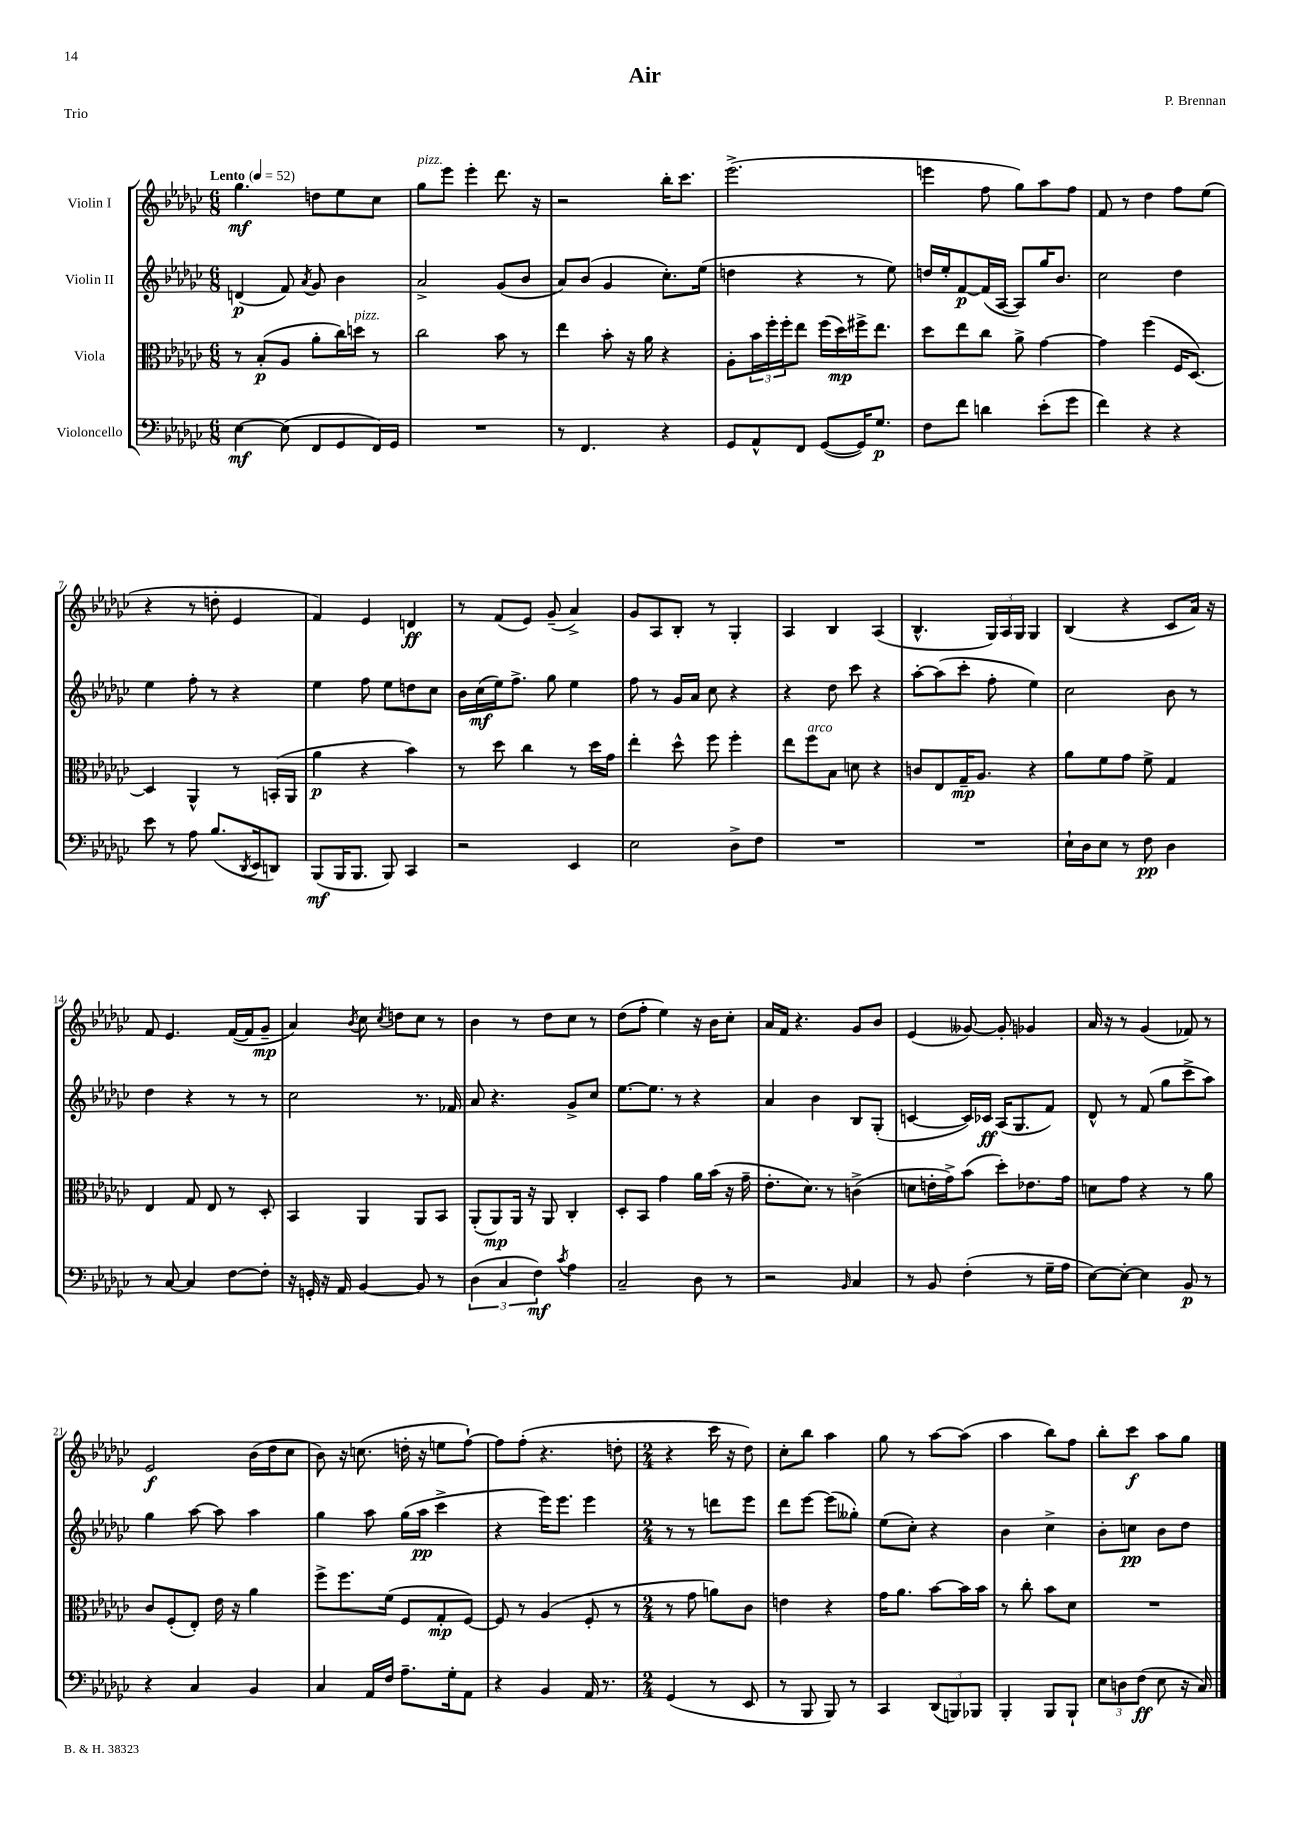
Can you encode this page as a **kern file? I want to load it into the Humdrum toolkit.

**kern	**dynam	**kern	**dynam	**kern	**dynam	**kern	**dynam
*part4	*part4	*part3	*part3	*part2	*part2	*part1	*part1
*staff4	*staff4	*staff3	*staff3	*staff2	*staff2	*staff1	*staff1
*I"Violoncello	*	*I"Viola	*	*I"Violin II	*	*I"Violin I	*
*clefF4	*	*clefC3	*	*clefG2	*	*clefG2	*
*k[b-e-a-d-g-c-]	*	*k[b-e-a-d-g-c-]	*	*k[b-e-a-d-g-c-]	*	*k[b-e-a-d-g-c-]	*
*M6/8	*	*M6/8	*	*M6/8	*	*M6/8	*
*MM52	*	*MM52	*	*MM52	*	*MM52	*
=1	=1	=1	=1	=1	=1	=1	=1
!	!	!	!	!	!	!LO:TX:a:B:t=Lento	!
[4E-\	mf	8r	.	(4dn/	p	4.gg-\	mf
.	.	(8B-'/L	p	.	.	.	.
(8E-\]	.	8A-/J	.	8f/)	.	.	.
.	.	.	.	8qa-/	.	.	.
8FF/L	.	8a-'\L	.	8g-/	.	8ddn\L	.
8GG-/	.	16cc-\L)	.	4b-\	.	8ee-\	.
!	!	!LO:TX:a:i:t=pizz.	!	!	!	!	!
.	.	16ddn\JJ	.	.	.	.	.
16FF/L)	.	8r	.	.	.	8cc-\J	.
16GG-/JJ	.	.	.	.	.	.	.
=2	=2	=2	=2	=2	=2	=2	=2
!	!	!	!	!	!	!LO:TX:a:i:t=pizz.	!
2.r	.	2cc-\	.	2a-^/	.	8gg-\L	.
.	.	.	.	.	.	8eee-\J	.
.	.	.	.	.	.	4eee-'\	.
.	.	8b-\	.	(8g-/L	.	8.ddd-\	.
.	.	8r	.	8b-/J	.	.	.
.	.	.	.	.	.	16r	.
=3	=3	=3	=3	=3	=3	=3	=3
8r	.	4ee-\	.	8a-/L)	.	2r	.
4.FF/	.	.	.	(8b-/J	.	.	.
.	.	8b-'\	.	4g-/	.	.	.
.	.	16r	.	.	.	.	.
.	.	16a-\	.	.	.	.	.
4r	.	4r	.	8.cc-'\L)	.	16bb-'\KL	.
.	.	.	.	.	.	8.ccc-\J	.
.	.	.	.	(16ee-\Jk	.	.	.
=4	=4	=4	=4	=4	=4	=4	=4
8GG-/L	.	8A-'\L	.	4ddn\	.	(2.eee-^\	.
8AA-^^/	.	24b-\L	.	.	.	.	.
.	.	24ff'\	.	.	.	.	.
.	.	24ff'\J	.	.	.	.	.
8FF/J	.	8ee-\J	.	4r	.	.	.
([8GG-/L	.	(16ff\LL	.	.	.	.	.
.	.	16dd-\)	mp	.	.	.	.
16GG-/K])	.	16ff#X^\J	.	8r	.	.	.
8.G-/J	p	8.ee-\J	.	.	.	.	.
.	.	.	.	8ee-\)	.	.	.
=5	=5	=5	=5	=5	=5	=5	=5
8F\L	.	8dd-\L	.	16ddn/LL	.	4eeen\	.
.	.	.	.	16ee-'/J	.	.	.
8f\J	.	8ee-\	.	[8f/	p	.	.
4dn\	.	8cc-\J	.	(16f/L]	.	8ff\	.
.	.	.	.	[16A-/JJ	.	.	.
.	.	8a-^\	.	8A-/L])	.	8gg-\L)	.
(8e-'\L	.	[4g-\	.	16gg-/K	.	8aa-\	.
.	.	.	.	8.b-/J	.	.	.
8g-\J	.	.	.	.	.	8ff\J	.
=6	=6	=6	=6	=6	=6	=6	=6
4f\)	.	4g-\]	.	2cc-\	.	8f/	.
.	.	.	.	.	.	8r	.
4r	.	(4ff\	.	.	.	4dd-\	.
4r	.	16F/KL	.	4dd-\	.	8ff\L	.
.	.	[8.D-/J)	.	.	.	.	.
.	.	.	.	.	.	(8ee-\J	.
!!LO:LB:g=z
=7	=7	=7	=7	=7	=7	=7	=7
8e-\	.	4D-/]	.	4ee-\	.	4r	.
8r	.	.	.	.	.	.	.
8A-\	.	4AA-^^/	.	8ff'\	.	8r	.
(8.B-/L	.	.	.	8r	.	8ddn'\	.
.	.	8r	.	4r	.	4e-/	.
8qDD-/	.	.	.	.	.	.	.
16EE-/k	.	.	.	.	.	.	.
8DDn/J)	.	(16BBn'/LL	.	.	.	.	.
.	.	16AA-/JJ	.	.	.	.	.
=8	=8	=8	=8	=8	=8	=8	=8
(8BBB-/L	mf	4a-\	p	4ee-\	.	4f/)	.
16BBB-/K	.	.	.	.	.	.	.
8.BBB-/J	.	.	.	.	.	.	.
.	.	4r	.	8ff\	.	4e-/	.
8BBB-/)	.	.	.	8ee-\L	.	.	.
4CC-/	.	4b-\)	.	8ddn\	.	4dn/	ff
.	.	.	.	8cc-\J	.	.	.
=9	=9	=9	=9	=9	=9	=9	=9
2r	.	8r	.	16b-\LL	.	8r	.
.	.	.	.	(16cc-\	mf	.	.
.	.	8dd-\	.	16ee-\J)	.	(8f/L	.
.	.	.	.	8.ff^\J	.	.	.
.	.	4cc-\	.	.	.	8e-/J)	.
.	.	.	.	8gg-\	.	(8g-~/	.
4EE-/	.	8r	.	4ee-\	.	4a-^/)	.
.	.	16dd-\LL	.	.	.	.	.
.	.	16g-\JJ	.	.	.	.	.
=10	=10	=10	=10	=10	=10	=10	=10
2E-\	.	4ee-'\	.	8ff\	.	8g-/L	.
.	.	.	.	8r	.	8A-/	.
.	.	8dd-^^\	.	16g-/LL	.	8B-'/J	.
.	.	.	.	16a-/JJ	.	.	.
.	.	8ff\	.	8cc-\	.	8r	.
8D-^\L	.	4ff'\	.	4r	.	4G-'/	.
8F\J	.	.	.	.	.	.	.
=11	=11	=11	=11	=11	=11	=11	=11
2.r	.	8ee-\L	.	4r	.	4A-/	.
!	!	!LO:TX:a:i:t=arco	!	!	!	!	!
.	.	8ff\	.	.	.	.	.
.	.	8B-\J	.	8dd-\	.	4B-/	.
.	.	8dn\	.	8ccc-\	.	.	.
.	.	4r	.	4r	.	(4A-/	.
=12	=12	=12	=12	=12	=12	=12	=12
2.r	.	8cn/L	.	[8aa-'\L	.	4.B-^^/	.
.	.	8E-/	.	(8aa-\]	.	.	.
.	.	16G-~/K	mp	8ccc-'\J	.	.	.
.	.	8.A-/J	.	.	.	.	.
.	.	.	.	8ff'\	.	24G-/LL)	.
.	.	.	.	.	.	24A-/	.
.	.	.	.	.	.	24G-/JJ	.
.	.	4r	.	4ee-\)	.	4G-/	.
=13	=13	=13	=13	=13	=13	=13	=13
16E-`\LL	.	8a-\L	.	2cc-\	.	(4B-/	.
16D-\J	.	.	.	.	.	.	.
8E-\J	.	8f\	.	.	.	.	.
8r	.	8g-\J	.	.	.	4r	.
8F\	pp	8f^\	.	.	.	.	.
4D-\	.	4G-/	.	8b-\	.	8c-/L	.
.	.	.	.	8r	.	16a-/Jk)	.
.	.	.	.	.	.	16r	.
!!LO:LB:g=z
=14	=14	=14	=14	=14	=14	=14	=14
8r	.	4E-/	.	4dd-\	.	8f/	.
[8C-/	.	.	.	.	.	4.e-/	.
4C-/]	.	8G-/	.	4r	.	.	.
.	.	8E-/	.	.	.	.	.
[8F\L	.	8r	.	8r	.	([16f/LL	.
.	.	.	.	.	.	16f/J]	.
8F'\J]	.	8D-'/	.	8r	.	8g-~/J	mp
=15	=15	=15	=15	=15	=15	=15	=15
16r	.	4BB-/	.	2cc-\	.	4a-/)	.
16GGn'/	.	.	.	.	.	.	.
16r	.	.	.	.	.	.	.
16AA-/	.	.	.	.	.	.	.
.	.	.	.	.	.	8qb-/	.
[4BB-/	.	4AA-/	.	.	.	8cc-\	.
.	.	.	.	.	.	8qcc-/	.
.	.	.	.	.	.	8ddn\L	.
8BB-/]	.	8AA-/L	.	8.r	.	8cc-\J	.
8r	.	8BB-/J	.	.	.	8r	.
.	.	.	.	16f-X/	.	.	.
=16	=16	=16	=16	=16	=16	=16	=16
(6D-\	.	(8AA-'/L	.	8a-/	.	4b-\	.
.	.	8AA-/)	mp	4.r	.	.	.
6C-/	.	.	.	.	.	.	.
.	.	16AA-/Jk	.	.	.	8r	.
.	.	16r	.	.	.	.	.
6F\)	mf	.	.	.	.	.	.
.	.	8AA-/	.	.	.	8dd-\L	.
8qc-/	.	.	.	.	.	.	.
4A-\	.	4C-'/	.	8g-^/L	.	8cc-\J	.
.	.	.	.	8cc-/J	.	8r	.
=17	=17	=17	=17	=17	=17	=17	=17
2C-~/	.	8D-'/L	.	[8.ee-\L	.	(8dd-\L	.
.	.	8BB-/J	.	.	.	8ff'\J	.
.	.	.	.	8.ee-\J]	.	.	.
.	.	4g-\	.	.	.	4ee-\)	.
.	.	.	.	8r	.	.	.
8D-\	.	16a-\LL	.	4r	.	16r	.
.	.	(16b-\JJ	.	.	.	16b-\KL	.
8r	.	16r	.	.	.	8cc-'\J	.
.	.	16g-~\	.	.	.	.	.
=18	=18	=18	=18	=18	=18	=18	=18
2r	.	8.e-'\L	.	4a-/	.	16a-/LL	.
.	.	.	.	.	.	16f/JJ	.
.	.	.	.	.	.	4.r	.
.	.	8.d-\J)	.	.	.	.	.
.	.	.	.	4b-\	.	.	.
.	.	8r	.	.	.	.	.
16qqBB-/	.	.	.	.	.	.	.
4C-/	.	(4cn^\	.	8B-/L	.	8g-/L	.
.	.	.	.	(8G-'/J	.	8b-/J	.
=19	=19	=19	=19	=19	=19	=19	=19
8r	.	8dn\L	.	[4cn/	.	(4e-/	.
8BB-/	.	16en'\L	.	.	.	.	.
.	.	16g-^\J)	.	.	.	.	.
(4F'\	.	(8b-\J	.	16c/LL])	.	[8g--X/)	.
.	.	.	.	16c-X/JJ	ff	.	.
.	.	8dd-'\L)	.	(16A-/KL	.	8g--'/]	.
.	.	.	.	8.G-/	.	.	.
8r	.	8.e-X\	.	.	.	4g-X/	.
16G-~\LL	.	.	.	8f/J)	.	.	.
16A-\JJ	.	16g-\Jk	.	.	.	.	.
=20	=20	=20	=20	=20	=20	=20	=20
[8E-\L)	.	8dn\L	.	8d-^^/	.	16a-/	.
.	.	.	.	.	.	16r	.
8E-'\J_	.	8g-\J	.	8r	.	8r	.
4E-\]	.	4r	.	(8f/	.	(4g-/	.
.	.	.	.	8gg-\L	.	.	.
8BB-/	p	8r	.	8ccc-^\	.	8f-X/)	.
8r	.	8a-\	.	8aa-\J)	.	8r	.
!!LO:LB:g=z
=21	=21	=21	=21	=21	=21	=21	=21
4r	.	8c-/L	.	4gg-\	.	2e-/	f
.	.	(8F'/	.	.	.	.	.
4C-/	.	8E-'/J)	.	[8aa-\	.	.	.
.	.	16e-\	.	8aa-\]	.	.	.
.	.	16r	.	.	.	.	.
4BB-/	.	4a-\	.	4aa-\	.	(16b-\LL	.
.	.	.	.	.	.	16dd-\J	.
.	.	.	.	.	.	8cc-\J	.
=22	=22	=22	=22	=22	=22	=22	=22
4C-/	.	8ff^\L	.	4gg-\	.	8b-\)	.
.	.	8.ff\	.	.	.	16r	.
.	.	.	.	.	.	(8.ccn\	.
16AA-/LL	.	.	.	8aa-\	.	.	.
16F/JJ	.	(16f\Jk	.	.	.	.	.
8.A-~\L	.	8F/L	.	(16gg-\LL	.	16ddn'\	.
.	.	.	.	16aa-\JJ	pp	16r	.
.	.	8G-'/	mp	4ccc-^\	.	8een\L	.
16G-'\k	.	.	.	.	.	.	.
8AA-\J	.	[8F/J)	.	.	.	[8ff`\J)	.
=23	=23	=23	=23	=23	=23	=23	=23
4r	.	8F/]	.	4r	.	8ff\L]	.
.	.	8r	.	.	.	(8ff'\J	.
4BB-/	.	(4A-/	.	16eee-\KL)	.	4.r	.
.	.	.	.	8.eee-\J	.	.	.
16AA-/	.	8F'/	.	4eee-\	.	.	.
8.r	.	.	.	.	.	.	.
.	.	8r	.	.	.	8ddn'\	.
=24	=24	=24	=24	=24	=24	=24	=24
*M2/4	*	*M2/4	*	*M2/4	*	*M2/4	*
(4GG-/	.	8r	.	8r	.	4r	.
.	.	8g-\	.	8r	.	.	.
8r	.	8an\L)	.	8dddn\L	.	16ccc-\	.
.	.	.	.	.	.	16r	.
8EE-/	.	8c-\J	.	8eee-\J	.	8dd-\)	.
=25	=25	=25	=25	=25	=25	=25	=25
8r	.	4en\	.	8ddd-\L	.	8cc-'\L	.
8BBB-/	.	.	.	[8eee-\J	.	8bb-\J	.
8BBB-/)	.	4r	.	(8eee-\L]	.	4aa-\	.
8r	.	.	.	8gg--X'\J)	.	.	.
=26	=26	=26	=26	=26	=26	=26	=26
4CC-/	.	16g-\KL	.	(8ee-\L	.	8gg-\	.
.	.	8.a-\J	.	.	.	.	.
.	.	.	.	8cc-'\J)	.	8r	.
(12DD-/L	.	[8b-\L	.	4r	.	[8aa-\L	.
12BBBn/)	.	.	.	.	.	.	.
.	.	16b-\L]	.	.	.	(8aa-\J]	.
12BBB-X/J	.	.	.	.	.	.	.
.	.	16b-\JJ	.	.	.	.	.
=27	=27	=27	=27	=27	=27	=27	=27
4BBB-'/	.	8r	.	4b-\	.	4aa-\	.
.	.	8cc-'\	.	.	.	.	.
8BBB-/L	.	8b-\L	.	4cc-^\	.	8bb-\L)	.
8BBB-`/J	.	8d-\J	.	.	.	8ff\J	.
=28	=28	=28	=28	=28	=28	=28	=28
12E-\L	.	2r	.	8b-'\L	.	8bb-'\L	.
12Dn\	.	.	.	.	.	.	.
.	.	.	.	8ccn\J	pp	8ccc-\J	f
(12F\J	ff	.	.	.	.	.	.
8E-\	.	.	.	8b-\L	.	8aa-\L	.
16r	.	.	.	8dd-\J	.	8gg-\J	.
16C-/)	.	.	.	.	.	.	.
==	==	==	==	==	==	==	==
*-	*-	*-	*-	*-	*-	*-	*-
